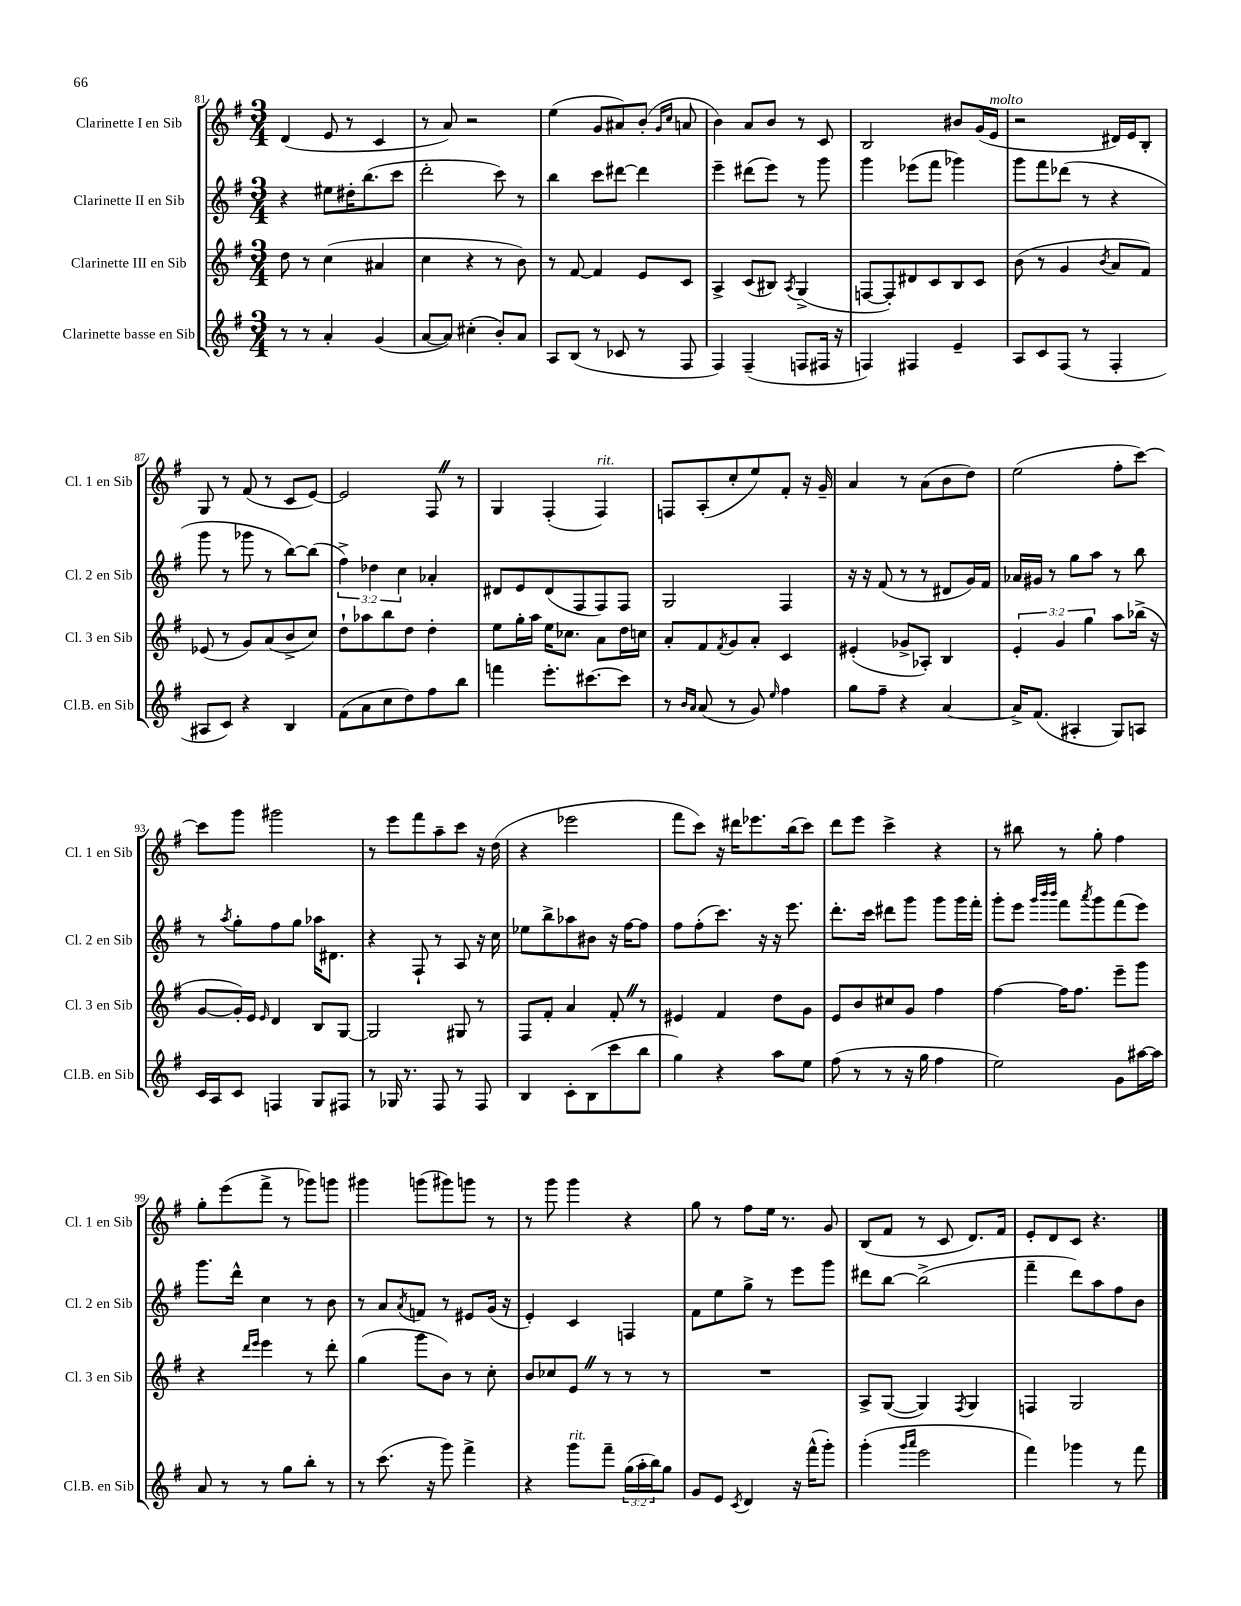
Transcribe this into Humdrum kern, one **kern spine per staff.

**kern	**kern	**kern	**kern
*part4	*part3	*part2	*part1
*staff4	*staff3	*staff2	*staff1
*I"Clarinette basse en Sib	*I"Clarinette III en Sib	*I"Clarinette II en Sib	*I"Clarinette I en Sib
*I'Cl.B. en Sib	*I'Cl. 3 en Sib	*I'Cl. 2 en Sib	*I'Cl. 1 en Sib
*clefG2	*clefG2	*clefG2	*clefG2
*k[f#]	*k[f#]	*k[f#]	*k[f#]
*M3/4	*M3/4	*M3/4	*M3/4
=81	=81	=81	=81
8r	8dd\	4r	(4d/
8r	8r	.	.
4a'/	(4cc\	8ee#X\L	8e/
.	.	16dd#X'\K	8r
.	.	(8.bb\	.
(4g/	4a#X/	.	4c/
.	.	8ccc\J	.
=82	=82	=82	=82
[8a/L	4cc\	2ddd'\	8r
8a/J])	.	.	8a/)
(4cc#X'\	4r	.	2r
8b'/L)	8r	8ccc\)	.
8a/J	8b\)	8r	.
=83	=83	=83	=83
8A/L	8r	4bb\	(4ee\
(8B/J	[8f#/	.	.
8r	4f#/]	8ccc\L	8g/L
8c-X/	.	[8ddd#X\J	8a#X/)
8r	8e/L	4ddd#\]	(8b'/J
.	.	.	16qqg/LL
.	.	.	16qqcc/JJ
8F#/	8c/J	.	8an/
=84	=84	=84	=84
4F#/)	4A^/	4eee~\	4b\)
(4F#~/	(8c/L	(8ddd#X\L	8a/L
.	8B#X/J)	8eee\J)	8b/J
.	8qA/	.	.
8Fn/L	(4G^/	8r	8r
16F#X/Jk	.	8ggg\	8c/
16r	.	.	.
=85	=85	=85	=85
4Fn/)	[8Fn/L	4ggg\	2B/
.	8F'/])	.	.
4F#X/	8d#X/	(8eee-X\L	.
.	8c/	8fff#\J	.
4e~/	8B/	4ggg-X\)	8b#X/L
.	8c/J	.	(16g/L
!	!	!	!LO:TX:a:i:t=molto
.	.	.	16e/JJ
=86	=86	=86	=86
8A/L	(8b\	8ggg\L	2r
8c/	8r	8fff#\	.
(8F#/J	4g/	(8ddd-X\J	.
8r	.	8r	.
.	8qb/	.	.
4F#'/	8a/L	4r	16d#X/LL)
.	.	.	16e/J
.	8f#/J)	.	8B'/J
!!LO:LB:g=z
=87	=87	=87	=87
8A#X/L	(8e-X/	8ggg\	8G/
8c/J)	8r	8r	8r
4r	8g/L)	8ggg-X\	(8f#/
.	(8a/	8r	8r
4B/	8b^/	[8bb\L)	8c/L
.	8cc/J)	(8bb\J]	[8e/J)
=88	=88	=88	=88
(8f#\L	8dd`\L	6ff#^\)	2e/]
8a\	8aa-X\	.	.
.	.	6dd-X\	.
8cc\	8bb\	.	.
.	.	6cc\	.
8dd\)	8dd\J	.	.
8ff#\	4dd'\	4a-X'/	8F#Z/
8bb\J	.	.	8r
=89	=89	=89	=89
4fffn\	8ee\L	8d#X/L	4G/
.	16gg'\L	8e/	.
.	16aa\JJ	.	.
8.eee'\L	16ee\KL	(8d#/	(4F#'/
.	8.cc-X\J	.	.
.	.	8F#/	.
[8.ccc#X\	.	.	.
!	!	!	!LO:TX:a:i:t=rit.
.	8a\L	8F#/)	4F#/)
8ccc#\J]	16dd\L	8F#/J	.
.	16ccn\JJ	.	.
=90	=90	=90	=90
8r	8a'/L	2G/	8Fn/L
16qqb/LL	.	.	.
16qqa/JJ	.	.	.
(8a/	8f#/	.	(8A'/
.	8qf#/	.	.
8r	8g/	.	8cc'/
8g/)	8a'/J	.	8ee/)
16qqee/	.	.	.
4ff#\	4c/	4F#/	8f#'/J
.	.	.	16r
.	.	.	16g~/
=91	=91	=91	=91
8gg\L	(4e#X'/	16r	4a/
.	.	16r	.
8ff#~\J	.	(8f#/	.
4r	8g-X^/L	8r	8r
.	8A-X'/J)	8r	(8a\L
[4a/	4B/	8d#X/L	8b\
.	.	16g/L)	8dd\J)
.	.	16f#/JJ	.
=92	=92	=92	=92
16a^/KL]	6e'/	16a-X/LL	(2ee\
(8.f#/J	.	16g#X/JJ	.
.	.	8r	.
.	6g/	.	.
4A#X'/	.	8gg\L	.
.	6gg\	.	.
.	.	8aa\J	.
8G/L)	8aa\L	8r	8ff#'\L
8An/J	(16bb-X^\Jk	8bb\	[8ccc\J)
.	16r	.	.
!!LO:LB:g=z
=93	=93	=93	=93
16c/LL	[8g/L	8r	8ccc\L]
16A/J	.	.	.
.	.	8qaa/	.
8c/J	16g'/L])	8gg'\L	8ggg\J
.	16e/JJ	.	.
.	16qqe/	.	.
4Fn/	4d/	8ff#\	2ggg#X\
.	.	8gg\J	.
8G/L	8B/L	16aa-X\KL	.
.	.	8.d#X\J	.
8F#X/J	[8G/J	.	.
=94	=94	=94	=94
8r	2G/]	4r	8r
16G-X/	.	.	8eee\L
8.r	.	.	.
.	.	8F#`/	8fff#\
8F#/	.	8r	8aa~\
8r	8G#X/	8A/	8ccc\J
8F#/	8r	16r	16r
.	.	16cc\	(16dd\
=95	=95	=95	=95
4B/	8F#/L	8ee-X\L	4r
.	8f#'/J	8bb^\	.
8c'\L	4a/	8aa-X\	2eee-X\
(8B\	.	8b#X\J	.
8ccc\	8f#'Z/	16r	.
.	.	[16ff#\KL	.
8bb\J	8r	8ff#\J]	.
=96	=96	=96	=96
4gg\)	4e#X/	8ff#\L	8fff#\L
.	.	(8ff#'\	8ccc\J)
4r	4f#/	8.ccc\J)	16r
.	.	.	16ddd#X\KL
.	.	.	8.eee-X\
.	.	16r	.
8aa\L	8dd\L	16r	.
.	.	8.eee\	(16bb\k
8ee\J	8g\J	.	8ccc\J)
=97	=97	=97	=97
(8ff#\	8e/L	8.ddd'\L	8ddd\L
8r	8b/	.	8eee\J
.	.	16ccc\Jk	.
8r	8cc#X/	8ddd#X\L	4ccc^\
16r	8g/J	8ggg\J	.
16gg\	.	.	.
4ff#\	4ff#\	8ggg\L	4r
.	.	16ggg\L	.
.	.	16fff#'\JJ	.
=98	=98	=98	=98
2ee\)	[4ff#\	8ggg'\L	8r
.	.	8eee\J	8bb#X\
.	.	32qqggg/LLL	.
.	.	32qqbbb/	.
.	.	32qqbbb/JJJ	.
.	16ff#\KL]	8fff#\L	8r
.	8.ff#\J	.	.
.	.	8qaaa/	.
.	.	8ggg\	8gg'\
8g\L	8eee~\L	(8fff#\	4ff#\
[16aa#X\L	8ggg\J	8eee\J)	.
16aa#\JJ]	.	.	.
!!LO:LB:g=z
=99	=99	=99	=99
8a/	4r	8.ggg\L	8gg'\L
8r	.	.	(8eee\
.	.	16ddd^^\Jk	.
.	16qqddd/LL	.	.
.	16qqeee/JJ	.	.
8r	4eee\	4cc\	8fff#^\J
8gg\L	.	.	8r
8bb'\J	8r	8r	8ggg-X\L)
8r	8ddd'\	8b\	8gggn\J
=100	=100	=100	=100
8r	(4gg\	8r	4ggg#X\
(8.ccc\	.	8a/L	.
.	.	8qa/	.
.	8ggg\L	8fn/J	(8gggn\L
16r	.	.	.
8ggg\)	8b\J)	8r	8ggg#X\)
4fff#^\	8r	8e#X/L	8gggn\J
.	8cc'\	(16g/Jk	8r
.	.	16r	.
=101	=101	=101	=101
4r	8b/L	4e'/)	8r
.	8cc-X/	.	8ggg\
!LO:TX:a:i:t=rit.	!	!	!
8ggg\L	8eZ/J	4c/	4ggg\
8fff#~\J	8r	.	.
(24gg\LL	8r	4Fn/	4r
24aa'\	.	.	.
24bb\J)	.	.	.
8gg\J	8r	.	.
=102	=102	=102	=102
8g/L	2.r	8f#\L	8gg\
8e/J	.	8ee\	8r
8qc/	.	.	.
4d/	.	8gg^\J	8ff#\L
.	.	8r	16ee\Jk
.	.	.	8.r
16r	.	8eee\L	.
(16fff#^^\KL	.	.	.
8ggg'\J)	.	8ggg\J	8g/
=103	=103	=103	=103
(4ggg'\	8A^/L	8ddd#X\L	(8B/L
.	([8G/J	[8bb\J	8f#/J
16qqggg/LL	.	.	.
16qqaaa/JJ	.	.	.
2eee\	4G/])	(2bb^\]	8r
.	.	.	8c/
.	8qF#/	.	.
.	4G/	.	8.d/L)
.	.	.	16f#/Jk
=104	=104	=104	=104
4fff#\)	4Fn/	4fff#~\	8e'/L
.	.	.	8d/
4ggg-X\	2G/	8ddd\L)	8c/J
.	.	8aa\	4.r
8r	.	8ff#\	.
8fff#\	.	8b\J	.
==	==	==	==
*-	*-	*-	*-
